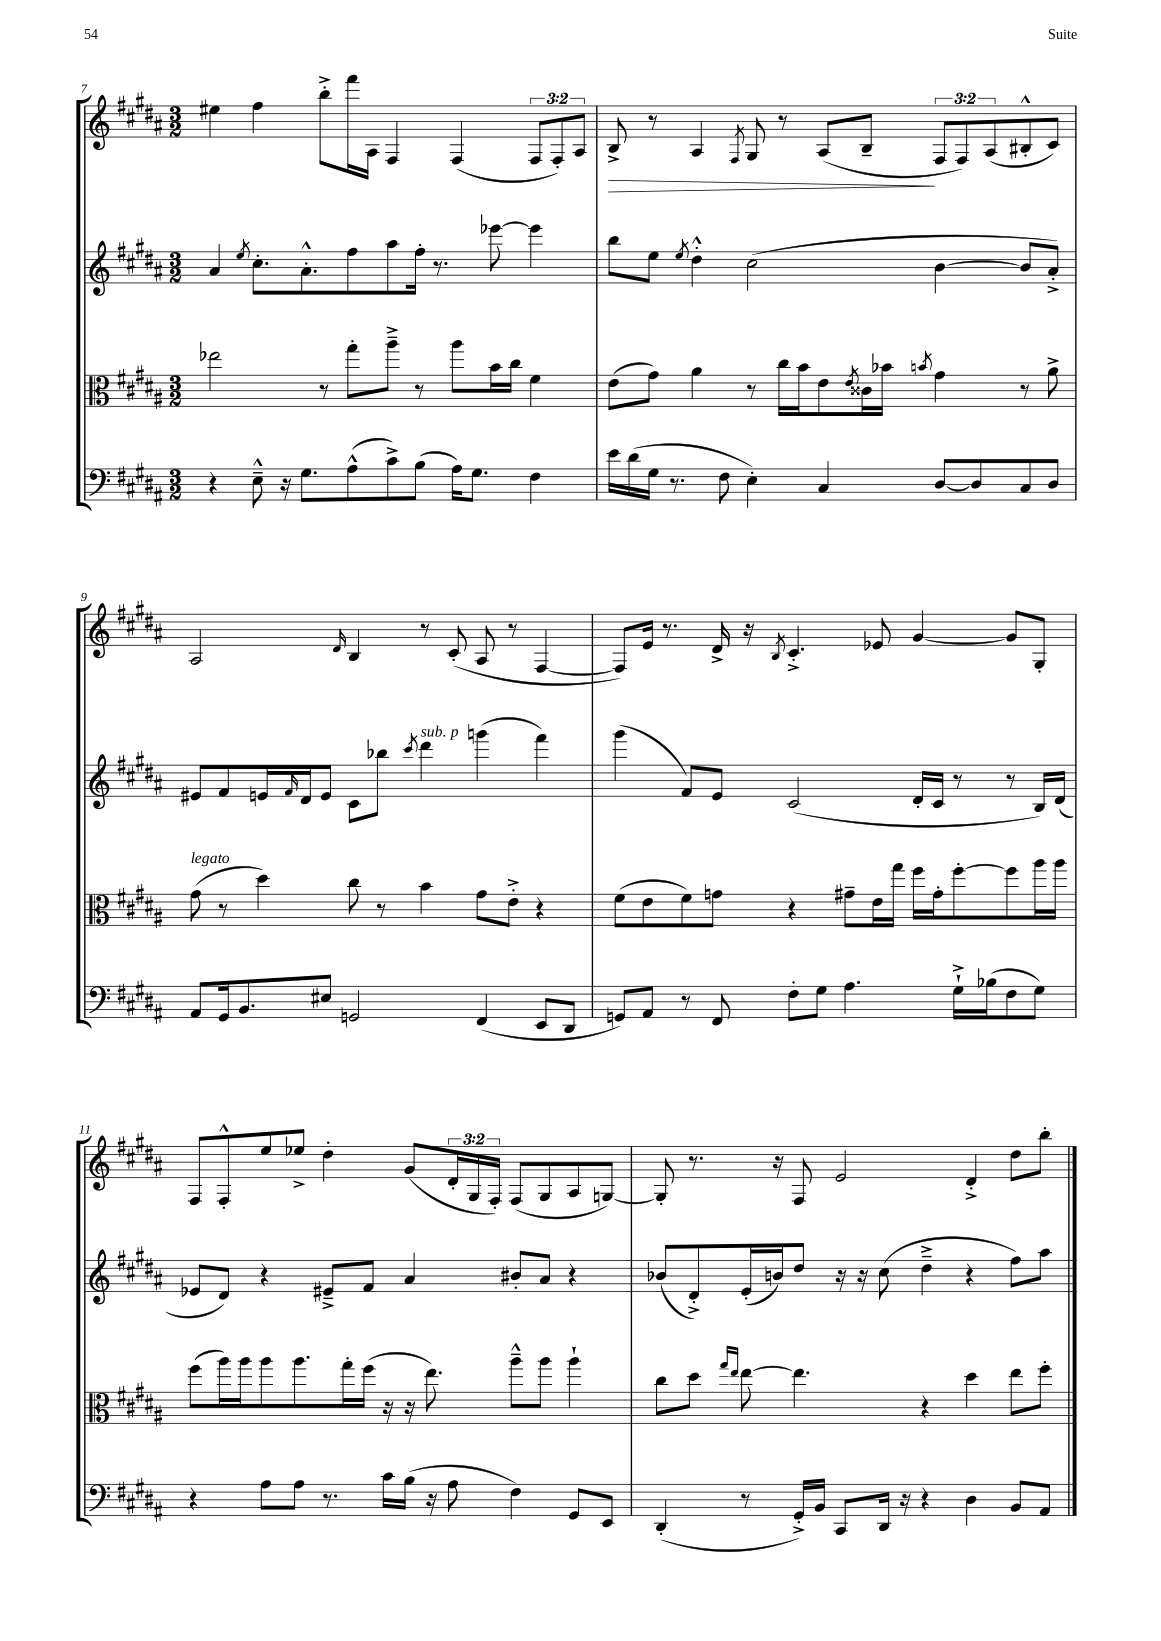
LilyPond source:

<<
\new StaffGroup <<
\new Staff = "s0" {
    \clef treble \key b \major \numericTimeSignature \time 3/2 \override Staff.TupletNumber.text = #tuplet-number::calc-fraction-text
    eis''4 fis''4 b''8-.-> fis'''16 ais16 fis4 fis4( \tuplet 3/2 { fis8 fis8-.) ais8 } |
    b8->\> r8 ais4 \acciaccatura { fis8 } gis8 r8 ais8( b8--\! \tuplet 3/2 { fis8 fis8) ais8( } bis8-.-^ cis'8) |
    ais2 \grace { dis'16 } b4 r8 cis'8-.( ais8 r8 fis4~ |
    fis8) e'16 r8. dis'16-> r16 \acciaccatura { b8 } cis'4.-.-> ees'8 gis'4~ gis'8 gis8-. |
    fis8 fis8-.-^ e''8 ees''8-> dis''4-. gis'8( \tuplet 3/2 { dis'16-. gis16 fis16-.) } fis8( gis8 ais8 g8~) |
    g8-. r8. r16 fis8 e'2 dis'4-.-> dis''8 b''8-. \bar "|." |
}
\new Staff = "s1" {
    \clef treble \key b \major \numericTimeSignature \time 3/2
    ais'4 \acciaccatura { e''8 } cis''8.-. ais'8.-.-^ fis''8 ais''8 fis''16-. r8. ees'''8~ ees'''4 |
    b''8 e''8 \acciaccatura { e''8 } dis''4-.-^ cis''2( b'4~ b'8 ais'8-.->) |
    eis'8 fis'8 e'16 \grace { fis'16 } dis'16 e'8 cis'8 bes''8 \acciaccatura { cis'''8 } dis'''4^\markup { \italic "sub. p" } g'''4( fis'''4) |
    gis'''4( fis'8) e'8 cis'2( dis'16-. cis'16 r8 r8 b16) dis'16( |
    ees'8 dis'8) r4 eis'8---> fis'8 ais'4 bis'8-. ais'8 r4 |
    bes'8( dis'8-.->) e'16-.( b'16) dis''8 r16 r16 cis''8( dis''4---> r4 fis''8) ais''8 \bar "|." |
}
\new Staff = "s2" {
    \clef alto \key b \major \numericTimeSignature \time 3/2
    ees''2 r8 gis''8-. ais''8---> r8 ais''8 b'16 cis''16 fis'4 |
    e'8( gis'8) ais'4 r8 cis''16 b'16 e'8 \acciaccatura { e'8 } cisis'16 bes'16 \acciaccatura { b'8 } gis'4 r8 ais'8-> |
    gis'8^\markup { \italic "legato" }( r8 dis''4) cis''8 r8 b'4 gis'8 e'8-.-> r4 |
    fis'8( e'8 fis'8) g'8 r4 gis'8-- e'16 gis''16 fis''16 gis'16-. fis''8~-. fis''8 ais''16 ais''16 |
    fis''8( ais''16) ais''16 ais''8 ais''8. gis''16-. fis''16( r16 r16 e''8.) ais''8---^ ais''8 ais''4-! |
    cis''8 dis''8 \grace { gis''16 e''16 } e''8~ e''4. r4 dis''4 e''8 fis''8-. \bar "|." |
}
\new Staff = "s3" {
    \clef bass \key b \major \numericTimeSignature \time 3/2
    r4 e8---^ r16 gis8. ais8-^( cis'8->) b8( ais16) gis8. fis4 |
    e'16 dis'16( gis16 r8. fis8 e4-.) cis4 dis8~ dis8 cis8 dis8 |
    ais,8 gis,16 b,8. eis8 g,2 fis,4( e,8 dis,8 |
    g,8) ais,8 r8 fis,8 fis8-. gis8 ais4. gis16-!-> bes16( fis8 gis8) |
    r4 ais8 ais8 r8. cis'16 b16( r16 ais8 fis4) gis,8 e,8 |
    dis,4-.( r8 gis,16-.->) b,16 cis,8 dis,16 r16 r4 dis4 b,8 ais,8 \bar "|." |
}
>>
>>
\layout { \context { \Score currentBarNumber = #7 } }
